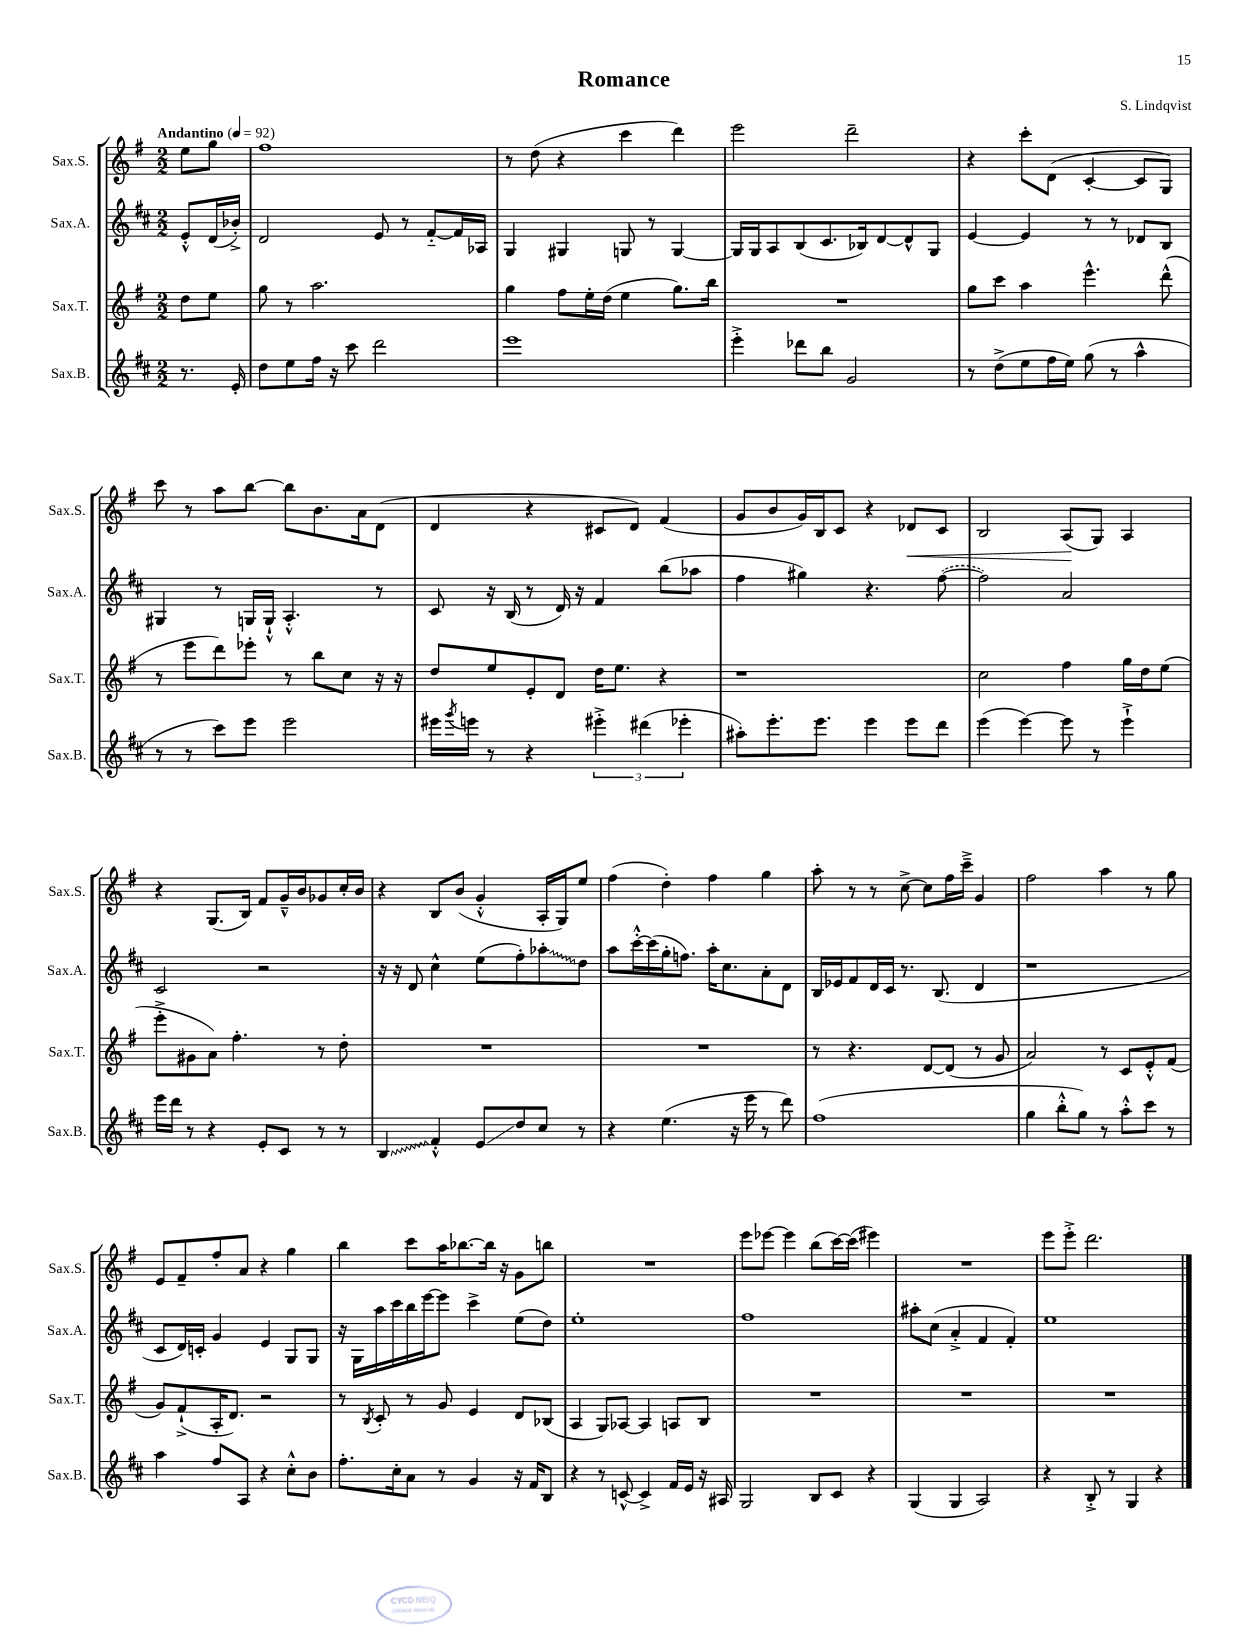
\header { title = "Romance" composer = "S. Lindqvist" }
<<
\new StaffGroup <<
\new Staff = "s0" \with { instrumentName = "Sax.S." shortInstrumentName = "Sax.S." } {
    \clef treble \key g \major \numericTimeSignature \time 2/2 \partial 4 \tempo "Andantino" 4 = 92
    e''8 g''8 |
    fis''1 |
    r8 d''8( r4 c'''4 d'''4) |
    e'''2 d'''2-- |
    r4 c'''8-. d'8( c'4~-. c'8 g8) |
    c'''8 r8 a''8 b''8~ b''8 b'8. a'16 d'8( |
    d'4 r4 cis'8 d'8) fis'4( |
    g'8 b'8 g'16) b16 c'8 r4 des'8\< c'8 |
    b2 a8\!( g8) a4 |
    r4 g8.( b16) fis'8 g'16---^ b'16 ges'8 c''16-. b'16 |
    r4 b8 b'8( g'4-.-^ a16-. g16) e''8 |
    fis''4( d''4-.) fis''4 g''4 |
    a''8-. r8 r8 c''8~-> c''8 fis''16 c'''16---> g'4 |
    fis''2 a''4 r8 g''8 |
    e'8 fis'8-- fis''8-. a'8 r4 g''4 |
    b''4 c'''8 a''16 bes''8.~ bes''16 r16 g'8 b''8 |
    R1 |
    e'''8 ees'''8~ ees'''4 b''8( c'''16~) c'''16( eis'''4) |
    R1 |
    e'''8 e'''8-.-> d'''2. \bar "|." |
}
\new Staff = "s1" \with { instrumentName = "Sax.A." shortInstrumentName = "Sax.A." } {
    \clef treble \key d \major \numericTimeSignature \time 2/2 \partial 4
    e'8-.-^ d'16( bes'16-.->) |
    d'2 e'8 r8 fis'8~-_ fis'16 aes16 |
    g4 gis4 g8 r8 g4~ |
    g16 g16 a8 b8( cis'8. bes16) d'8~ d'8-^ g8 |
    e'4~ e'4 r8 r8 des'8 b8 |
    gis4 r8 g16 g16-!-^ a4.-.-^ r8 |
    cis'8 r16 b16( r8 d'16) r16 fis'4 b''8( aes''8 |
    fis''4 gis''4) r4. \once \slurDashed fis''8~( |
    fis''2) a'2 |
    cis'2 r2 |
    r16 r16 d'8 cis''4-^ e''8( fis''8-.) \once \override Glissando.style = #'zigzag aes''8-.\glissando d''8 |
    a''8 cis'''16~-.-^ cis'''16( g''16-. f''8.) a''16-. cis''8. a'8-. d'8 |
    b16 ees'16 fis'8 d'16 cis'16 r8. b8.( d'4 |
    r1 |
    cis'8 d'16) c'16-. g'4 e'4 g8 g8 |
    r16 g16 a''16 cis'''16 b''16 e'''16~ e'''8 cis'''4-> e''8( d''8) |
    e''1-. |
    fis''1 |
    ais''8-. cis''8( a'4-.-> fis'4 fis'4-.) |
    e''1 \bar "|." |
}
\new Staff = "s2" \with { instrumentName = "Sax.T." shortInstrumentName = "Sax.T." } {
    \clef treble \key g \major \numericTimeSignature \time 2/2 \partial 4
    d''8 e''8 |
    g''8 r8 a''2. |
    g''4 fis''8 e''16-. d''16( e''4 g''8.) b''16 |
    R1 |
    g''8 c'''8 a''4 e'''4.-^ d'''8-^( |
    r8 e'''8 d'''8) ees'''8-. r8 b''8 c''8 r16 r16 |
    d''8 e''8 e'8-. d'8 d''16 e''8. r4 |
    r1 |
    c''2 fis''4 g''16 d''16 e''8( |
    e'''8-.-> gis'8 a'8) fis''4.-. r8 d''8-. |
    R1 |
    R1 |
    r8 r4. d'8~ d'8( r8 g'8 |
    a'2) r8 c'8 e'8-.-^ fis'8( |
    g'8) fis'8-!->( a16-. d'8.) r2 |
    r8 \acciaccatura { b8 } c'8-. r8 g'8 e'4 d'8 bes8( |
    a4 g8) aes8~ aes4 a8 b8 |
    R1 |
    R1 |
    R1 \bar "|." |
}
\new Staff = "s3" \with { instrumentName = "Sax.B." shortInstrumentName = "Sax.B." } {
    \clef treble \key d \major \numericTimeSignature \time 2/2 \partial 4
    r8. e'16-. |
    d''8 e''8 fis''16 r16 cis'''8 d'''2 |
    e'''1 |
    e'''4-.-> des'''8 b''8 g'2 |
    r8 d''8->( e''8 fis''16 e''16) g''8( r8 a''4-^ |
    r8 r8 cis'''8) e'''8 e'''2 |
    eis'''16 \acciaccatura { g'''8 } e'''16 r8 r4 \tuplet 3/2 { eis'''4-.-> dis'''4( ees'''4-. } |
    ais''8-.) e'''8.-. e'''8. e'''4 e'''8 d'''8 |
    e'''4( e'''4~) e'''8 r8 e'''4-!-> |
    e'''16 d'''16 r8 r4 e'8-. cis'8 r8 r8 |
    \once \override Glissando.style = #'zigzag b4\glissando fis'4-.-^ e'8\glissando d''8 cis''8 r8 |
    r4 e''4.( r16 e'''16 r8 d'''8) |
    fis''1( |
    g''4 b''8-.-^ g''8) r8 a''8-.-^ cis'''8 r8 |
    a''4 fis''8 a8 r4 cis''8-.-^ b'8 |
    fis''8.-. cis''16-. a'8 r8 g'4 r16 fis'16 b8 |
    r4 r8 c'8~-^ c'4-> fis'16 e'16 r16 ais16 |
    g2 b8 cis'8 r4 |
    g4( g4 a2) |
    r4 b8-.-> r8 g4 r4 \bar "|." |
}
>>
>>
\layout { \context { \Score \remove "Bar_number_engraver" } }
